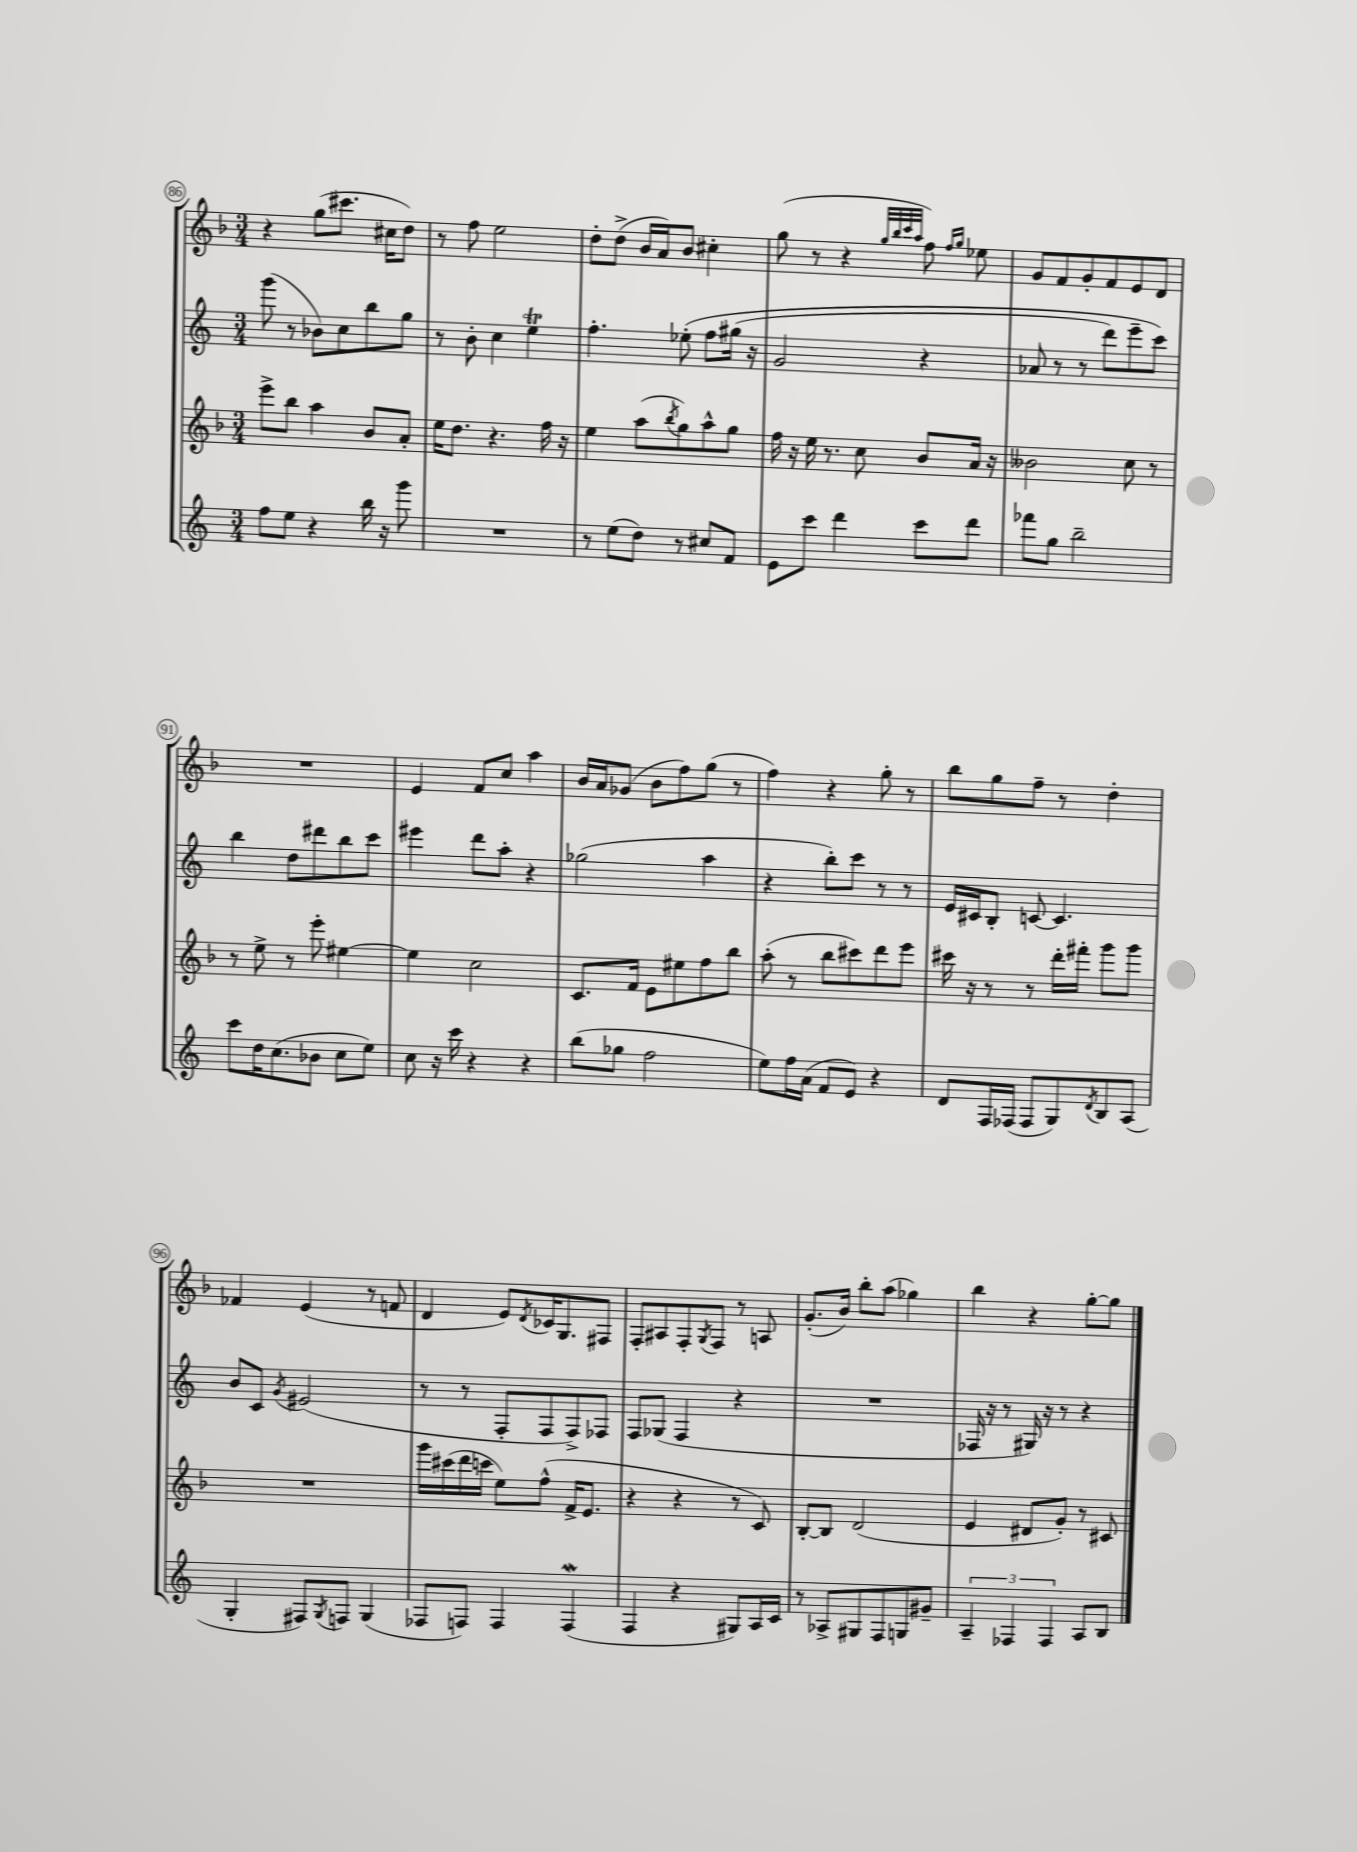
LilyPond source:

<<
\new StaffGroup <<
\new Staff = "s0" {
    \clef treble \key f \major \numericTimeSignature \time 3/4
    r4 g''8( cis'''8. cis''16 d''8) |
    r8 f''8 e''2 |
    d''8-. d''8->( bes'16 a'16) bes'8 cis''4-. |
    g''8( r8 r4 \grace { g''32 bes''32 c'''32 a''32 } f''8) \grace { f''16 g''16 } ees''8 |
    g'8 f'8 g'8-. f'8 e'8 d'8 |
    R2. |
    e'4 f'8 c''8 a''4 |
    bes'16 a'16 ges'8( bes'8 f''8) g''8( r8 |
    f''4) r4 g''8-. r8 |
    bes''8 g''8 f''8-- r8 d''4-. |
    fes'4 e'4( r8 f'8 |
    d'4 e'8) \acciaccatura { d'8 } ces'16 g8. fis8 |
    f8-. ais8 f8-. \acciaccatura { g8 } f8 r8 a8 |
    g'8.-.( bes'16) bes''8-. a''8( ges''4) |
    bes''4 r4 g''8~-. g''8 \bar "|." |
}
\new Staff = "s1" {
    \clef treble \key c \major \numericTimeSignature \time 3/4
    g'''8( r8 bes'8) c''8 b''8 g''8 |
    r8 b'8-. c''4 e''4\trill |
    f''4.-. ees''8-.\( f''8 gis''16( r16 |
    g'2 r4 |
    aes'8 r8 r8 d'''8) e'''8-- c'''8\) |
    b''4 d''8 dis'''8 b''8 c'''8 |
    eis'''4 d'''8 a''8-. r4 |
    ges''2( a''4 |
    r4 b''8-.) c'''8 r8 r8 |
    e'16 cis'16 b8-. c'8~ c'4. |
    b'8 c'8 \acciaccatura { g'8 } eis'2( |
    r8 r8 f8-. f8 f8->) fes8 |
    f8 ges8( f4 r4 |
    R2. |
    fes16 r16 r8 gis16) r16 r8 r4 \bar "|." |
}
\new Staff = "s2" {
    \clef treble \key f \major \numericTimeSignature \time 3/4
    e'''8-> bes''8 a''4 bes'8 a'8-. |
    e''16 d''8. r4. f''16 r16 |
    e''4 a''8( \acciaccatura { bes''8 } g''8) a''8-^ g''8 |
    f''16 r16 e''16 r8. c''8 bes'8 a'16 r16 |
    beses'2 c''8 r8 |
    r8 e''8-> r8 e'''8-. eis''4~ |
    eis''4 c''2 |
    c'8. f'16 e'8 eis''8 f''8 bes''8 |
    a''8-.( r8 bes''8 cis'''8) d'''8 e'''8 |
    cis'''16 r16 r8 r8 d'''16-. fis'''16-. g'''8 g'''8 |
    R2. |
    g'''16 cis'''16( d'''16 c'''16 e''8) f''8-^( f'16-> e'8. |
    r4 r4 r8 c'8) |
    bes8~-. bes8 d'2( |
    e'4 dis'8 g'8-.) r8 cis'8 \bar "|." |
}
\new Staff = "s3" {
    \clef treble \key c \major \numericTimeSignature \time 3/4
    f''8 e''8 r4 b''16 r16 g'''8 |
    R2. |
    r8 e''8( d''8) r8 cis''8 f'8 |
    e'8 c'''8 d'''4 c'''8 d'''8 |
    fes'''8 g''8 b''2-- |
    c'''8 d''16 c''8.( bes'8 c''8 e''8) |
    c''8 r16 c'''16 r4 r4 |
    b''8( ges''8 f''2 |
    e''8) f''16 a'16( f'8 e'8) r4 |
    d'8 f16 fes16( fes8 g8) \acciaccatura { d'8 } b8 a8( |
    g4-. fis8) \acciaccatura { g8 } f8 g4( |
    fes8 f8) f4 f4\mordent( |
    f4 r4 gis8) a16 c'16 |
    r8 aes8-> gis8 f8 g8 gis'8-- |
    \tuplet 3/2 { a4-- fes4 fes4 } a8 b8 \bar "|." |
}
>>
>>
\layout { \context { \Score currentBarNumber = #86 \override BarNumber.stencil = #(make-stencil-circler 0.1 0.3 ly:text-interface::print) } }
